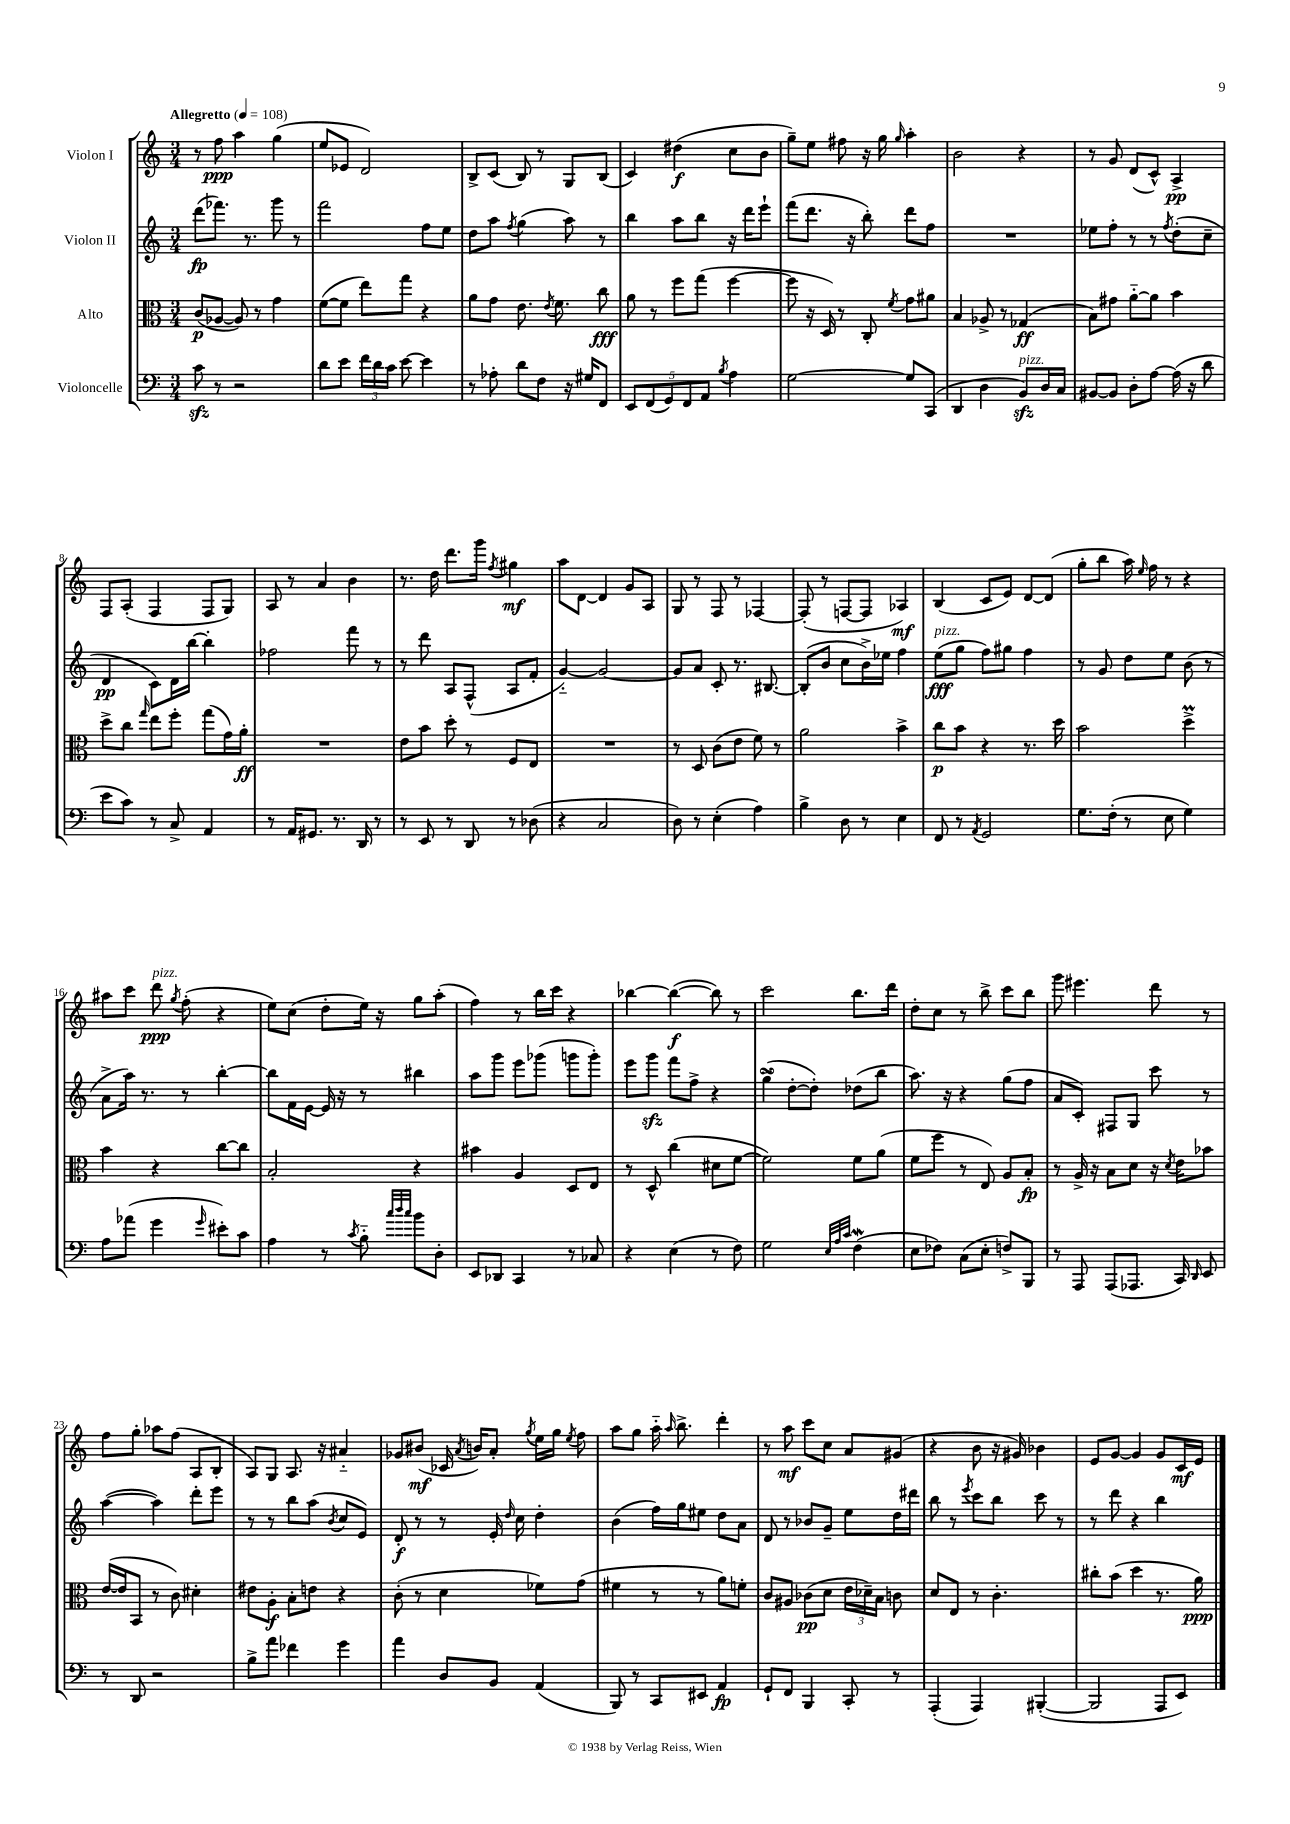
<<
\new StaffGroup <<
\new Staff = "s0" \with { instrumentName = "Violon I" } {
    \clef treble \key c \major \numericTimeSignature \time 3/4 \tempo "Allegretto" 4 = 108
    \autoBeamOff r8 f''8\ppp a''4 g''4( |
    e''8[ ees'8] d'2) |
    b8[-> c'8]( b8) r8 g8[ b8]( |
    c'4) dis''4\f( c''8[ b'8] |
    g''8[--) e''8] fis''8 r16 g''16 \grace { g''16 } a''4-. |
    b'2 r4 |
    r8 g'8 d'8[( c'8]-^) a4->\pp |
    f8[ a8]-.( f4 f8[ g8]) |
    a8 r8 a'4 b'4 |
    r8. d''16 d'''8.[ g'''16] \acciaccatura { f''8 } gis''4\mf |
    a''8[ d'8]~ d'4 g'8[ a8] |
    g8 r8 f8 r8 fes4~ |
    fes8-.( r8 f8[~ f8] aes4\mf) |
    b4( c'8[ e'8]) d'8[~ d'8]( |
    g''8[-. b''8] a''16) \grace { e''16 } f''16 r8 r4 |
    ais''8[ c'''8] d'''8\ppp^\markup { \italic "pizz." } \acciaccatura { g''8 } f''8-.( r4 |
    e''8[) c''8]( d''8[-. e''16]) r16 g''8[ a''8]-.( |
    f''4) r8 b''16[ c'''16] r4 |
    bes''4~ bes''4~\f( bes''8) r8 |
    c'''2 b''8.[ d'''16] |
    d''8[-. c''8] r8 b''8-> c'''8[ b''8] |
    g'''8 eis'''4. d'''8 r8 |
    f''8[ g''8]-. aes''8[ f''8]( a8[ b8]-. |
    a8[) g8] a8. r16 ais'4-_ |
    ges'8[ bis'8]\mf( ces'16 \acciaccatura { a'8 } b'16[) a'8]-. \acciaccatura { g''8 } e''16[ g''16] \acciaccatura { e''8 } f''8 |
    a''8[ g''8] a''16-_ \grace { a''16 } b''8.-> d'''4-. |
    r8 a''8\mf c'''8[ c''8] a'8[ gis'8]( |
    r4 b'8 r16 gis'16) bes'4 |
    e'8[ g'8]~ g'4 g'8[ c'16\mf e'16] \bar "|." |
}
\new Staff = "s1" \with { instrumentName = "Violon II" } {
    \clef treble \key c \major \numericTimeSignature \time 3/4
    \autoBeamOff d'''8[\fp( fes'''8.]) r8. g'''8 r8 |
    f'''2 f''8[ e''8] |
    d''8[ a''8] \acciaccatura { f''8 } g''4( a''8) r8 |
    b''4 a''8[ b''8] r16 d'''16[ e'''8]-! |
    f'''8[( d'''8.] r16 b''8-.) d'''8[ f''8] |
    R2. |
    ees''8[ f''8]-. r8 r8 \acciaccatura { f''8 } d''8[-.( c''8]-- |
    d'4\pp c'8[) d'16 b''16]~ b''4-. |
    fes''2 f'''8 r8 |
    r8 d'''8 a8[ f8]-^( a8[ f'8]-. |
    g'4~-_) g'2~ |
    g'8[ a'8] c'8-. r8. bis8.~ |
    bis8[-.( b'8] c''8[ b'16->) ees''16] f''4 |
    e''8[\fff^\markup { \italic "pizz." }( g''8] f''8[) gis''8] f''4 |
    r8 g'8 d''8[ e''8] b'8( r8 |
    a'8[-> a''16]) r8. r8 b''4~-. |
    b''8[ f'16 e'16]~ e'16 r16 r8 bis''4 |
    a''8[ g'''8] e'''8[ ges'''8]( g'''8[ g'''8]-.) |
    e'''8[ g'''8]\sfz f'''8[ f''8]-> r4 |
    g''4->\turn( d''8[~-. d''8]-.) des''8[( b''8] |
    a''8.) r16 r4 g''8[( f''8] |
    a'8[ c'8]-.) fis8[ g8] c'''8 r8 |
    a''4~( a''4) d'''8[-. e'''8] |
    r8 r8 b''8[ a''8]( \acciaccatura { b'8 } c''8[ e'8]) |
    d'8-.\f r8 r8 e'16-. \grace { d''16 } c''16 d''4-. |
    b'4( f''16[) g''16 eis''8] d''8[ a'8] |
    d'8 r8 bes'8[ g'8]-- e''8[ d''16 dis'''16] |
    b''8 r8 \acciaccatura { e'''8 } c'''8[ b''8] c'''8 r8 |
    r8 d'''8 r4 b''4 \bar "|." |
}
\new Staff = "s2" \with { instrumentName = "Alto" } {
    \clef alto \key c \major \numericTimeSignature \time 3/4
    \autoBeamOff c'8[\p( aes8]~ aes8) r8 g'4 |
    f'8[~( f'8] e''8[) g''8] r4 |
    a'8[ g'8] e'8. \acciaccatura { e'8 } f'8. c''8\fff |
    a'8 r8 f''8[ g''8]( f''4~ |
    f''8 r16 d16) r8 c8-. \acciaccatura { f'8 } g'8[ ais'8] |
    b4 aes8-> r8 ges4\ff( |
    b8[) gis'8] a'8[~-_ a'8] b'4 |
    d''8[-> c''8] \grace { g''16 } e''8[ f''8]-. g''8[( g'16) a'16]-.\ff |
    R2. |
    e'8[ b'8] d''8-. r8 f8[ e8] |
    R2. |
    r8 d8 c'8[( e'8] f'8) r8 |
    a'2 b'4-> |
    c''8[\p b'8] r4 r8. d''16 |
    b'2 d''4->\prall |
    b'4 r4 c''8[~ c''8] |
    b2-. r4 |
    bis'4 a4 d8[ e8] |
    r8 d8-^ c''4( dis'8[ f'8]~ |
    f'2) f'8[ a'8]( |
    f'8[ f''8] r8 e8) a8[ b8]-.\fp |
    r8 a16-> r16 b8[ d'8] r16 \acciaccatura { d'8 } e'16[ bes'8] |
    e'16[~( e'16 b,8] r8 c'8) dis'4-. |
    eis'8[ a8]-.\f b8[-. e'8] r4 |
    c'8-.( r8 d'4 fes'8[) g'8]( |
    fis'4 r8 r8 a'8[) f'8]-. |
    c'8[ ais8] ces'8[\pp( d'8] \tuplet 3/2 { e'16[ des'16--) b16] } c'8 |
    d'8[ e8] r8 c'4.-. |
    cis''8[-. b'8]( d''4 r8. a'16\ppp) \bar "|." |
}
\new Staff = "s3" \with { instrumentName = "Violoncelle" } {
    \clef bass \key c \major \numericTimeSignature \time 3/4
    \autoBeamOff c'8\sfz r8 r2 |
    d'8[ e'8] \tuplet 3/2 { f'16[ d'16 c'16] } e'8~ e'4 |
    r8 aes8-. d'8[ f8] r16 gis16[ f,8] |
    \tuplet 5/4 { e,8[ f,8( g,8) f,8 a,8] } \acciaccatura { b8 } a4 |
    g2~ g8[ c,8]( |
    d,4 d4 b,8[\sfz^\markup { \italic "pizz." }) d16 c16] |
    bis,8[~ bis,8] d8[-. a8]~ a16( r16 d'8 |
    e'8[ c'8]) r8 c8-> a,4 |
    r8 a,16[ gis,8.] r8. d,16 r8 |
    r8 e,8 r8 d,8 r8 des8( |
    r4 c2 |
    d8) r8 e4-.( a4) |
    b4-> d8 r8 e4 |
    f,8 r8 \acciaccatura { a,8 } g,2 |
    g8.[ f16]-.( r8 e8 g4) |
    a8[ aes'8]( g'4 \grace { g'16 } eis'8[-.) c'8] |
    a4 r8 \acciaccatura { c'8 } b8-_ \grace { c''32[ d''32 c''32] } b'8[ d8]-. |
    e,8[ des,8] c,4 r8 ces8 |
    r4 e4( r8 f8) |
    g2 \grace { e32[ a32 c'32] } f4\mordent( |
    e8[ fes8]) c8[( e8]-. f8[->) b,,8] |
    r8 a,,8 a,,8[( aes,,8.] c,16) \grace { d,16 } e,8 |
    r8 d,8 r2 |
    b8[-> a'8] fes'4 g'4 |
    a'4 d8[ b,8] a,4( |
    b,,8) r8 c,8[ eis,8] a,4\fp |
    g,8[-! f,8] b,,4 c,8-. r8 |
    a,,4-.( a,,4) bis,,4~-.( |
    bis,,2 a,,8[ e,8]) \bar "|." |
}
>>
>>
